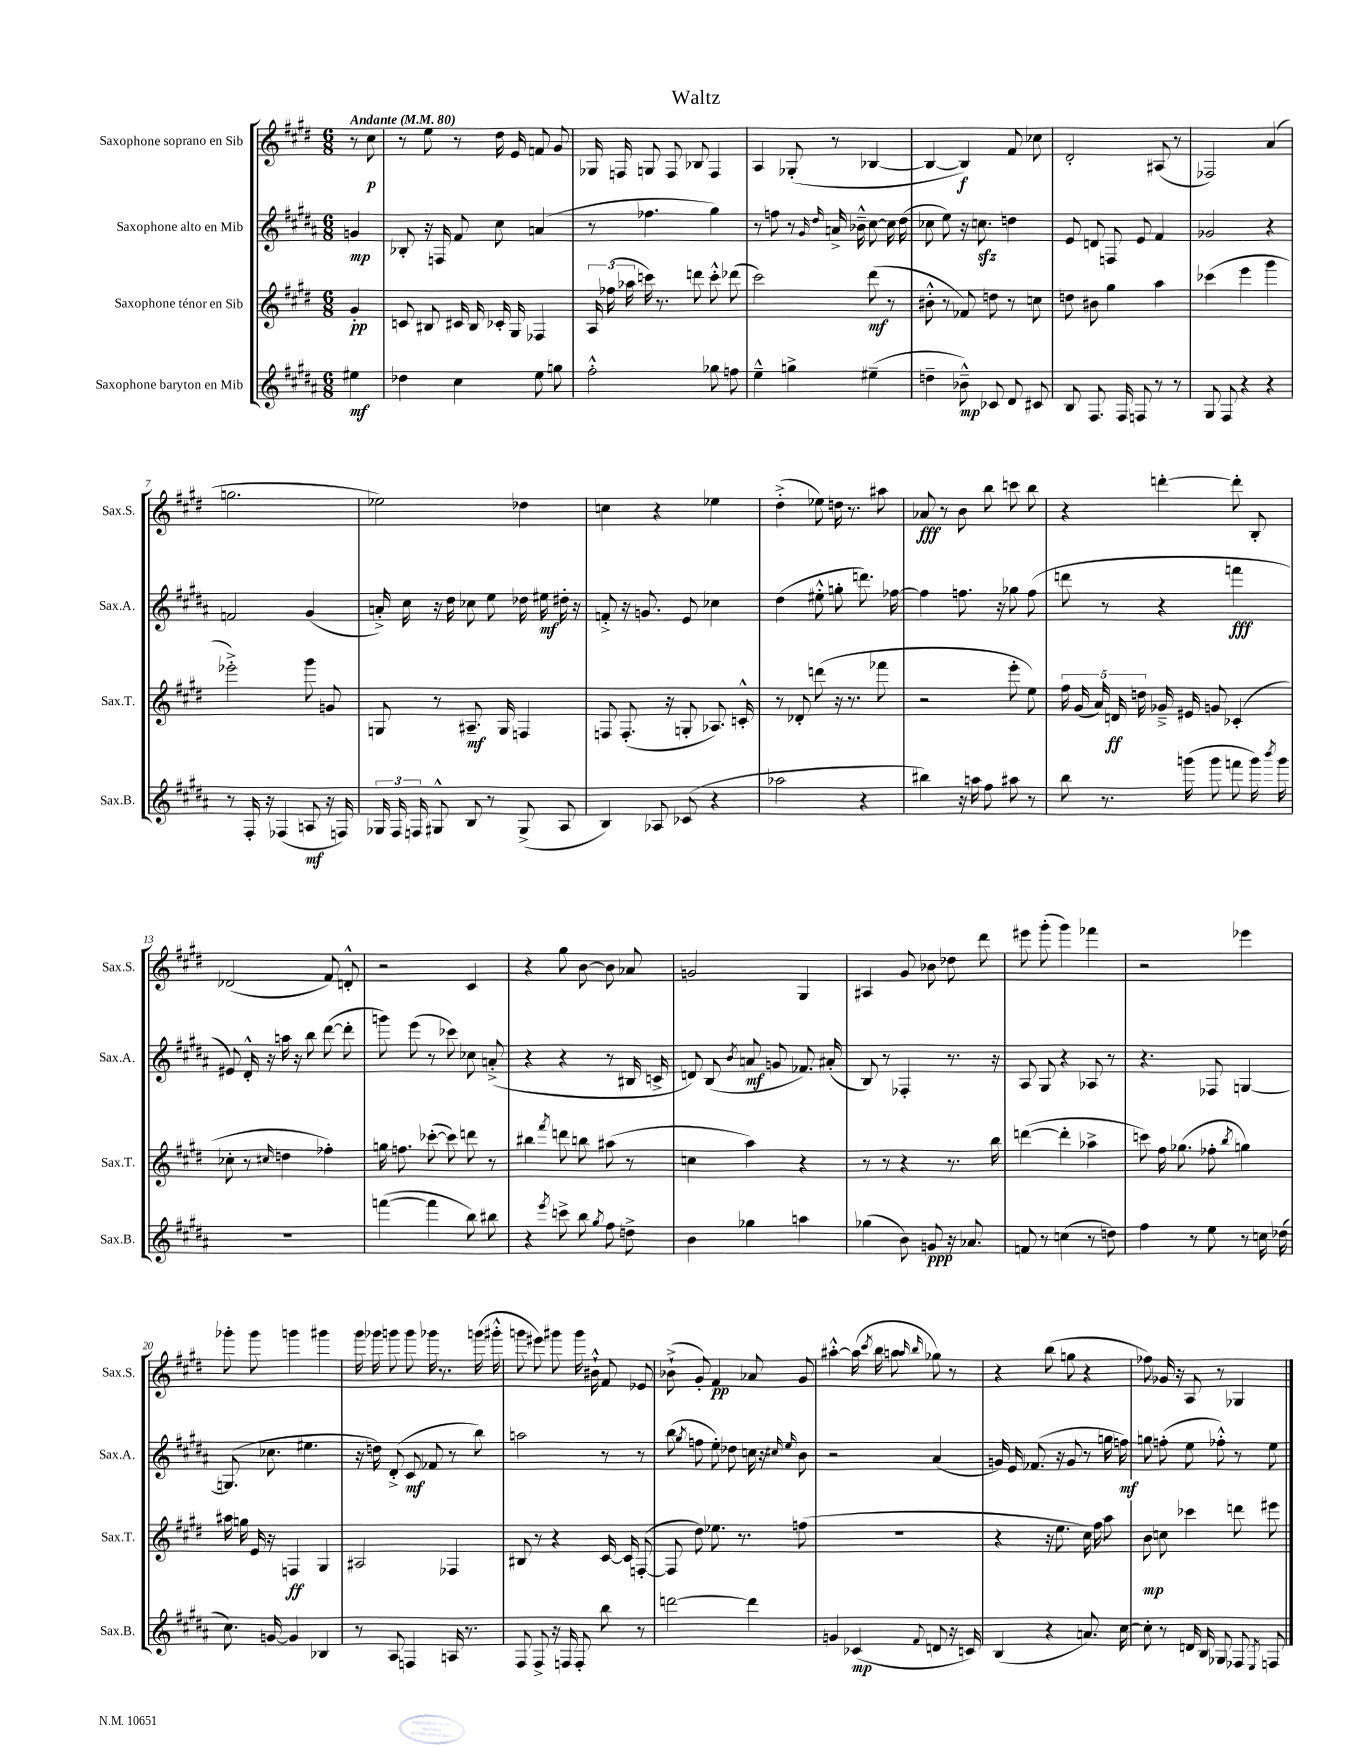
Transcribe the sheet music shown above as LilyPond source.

\header { title = "Waltz" }
<<
\new StaffGroup <<
\new Staff = "s0" \with { instrumentName = "Saxophone soprano en Sib" shortInstrumentName = "Sax.S." } {
    \clef treble \key e \major \numericTimeSignature \time 6/8 \partial 4 \tempo "Andante" 4 = 80
    \autoBeamOff r8 cis''8\p |
    r8 e''8 r8 dis''16 e'16 f'8 gis'8 |
    ges16 f16 g8 f8 bes8 f4 |
    a4 ges8-.( r8 bes4~ |
    bes4~ bes4\f) fis'8 ces''8 |
    dis'2-. ais8( r8 |
    fes2) a'4( |
    g''2. |
    ees''2) des''4 |
    c''4 r4 ees''4 |
    dis''4-.->( ees''8) d''16 r8. ais''8 |
    aes'8\fff r8 b'8 b''8 c'''8 b''8 |
    r4 d'''4~-. d'''8-. b8-. |
    des'2( fis'8) d'8-.-^ |
    r2 cis'4 |
    r4 gis''8 b'8~ b'8 aes'8 |
    g'2 gis4 |
    ais4 gis'8 bes'8 des''8 dis'''8 |
    eis'''8 gis'''8-.( gis'''4) fes'''4 |
    r2 ees'''4 |
    ges'''8-. ges'''8 g'''4 gis'''4 |
    gis'''16 ges'''16 g'''8 g'''8 ges'''16 r8. g'''16( gis'''16-.-^ |
    g'''8 eis'''8) gis'''8 gis'''16 bis'16-!-^ fis'8 ees'8 |
    bes'8-!->( gis'8-.) fis'4\pp aes'8 gis'8 |
    ais''4~-.-^ ais''16( \acciaccatura { cis'''8 } b''16 a''8 \grace { a''16 b''16 } ges''8) r8 |
    r4 b''8( g''8 r4 |
    fes''8) ges'16 r16 a8 r8 ges4 \bar "|." |
}
\new Staff = "s1" \with { instrumentName = "Saxophone alto en Mib" shortInstrumentName = "Sax.A." } {
    \clef treble \key b \major \numericTimeSignature \time 6/8 \partial 4
    \autoBeamOff g'4\mp |
    bes8-. r16 f16 fis'8 cis''8 a'4( |
    r8 fes''4. gis''4) |
    r8 f''8 r8 \grace { gis'16 dis''16 } a'16-> bes'16---^ cis''8~ cis''16 dis''16( |
    ces''8 e''8) r16 c''8.\sfz d''4 |
    e'8 d'8 f8 e'8 fis'4 |
    ges'2 r4 |
    f'2 gis'4( |
    a'16-.->) cis''16 r16 dis''16 ces''8 e''8 des''16 eis''16\mf dis''16-. r16 |
    f'8-.-> r16 g'8. e'8 ces''4 |
    dis''4( eis''8-.-^ g''8-. d'''8.) fes''16~ |
    fes''4 f''8. r16 ges''8 f''8( |
    d'''8 r8 r4 f'''4\fff |
    eis'8) dis'16-.-^ r16 a''16 r16 b''8 dis'''8~( dis'''8-. |
    g'''8) e'''8( r8 ces'''8) ces''8 a'8-.->( |
    r4 r4 r8 bis16 c'16-> |
    d'8) b8( \acciaccatura { b'8 } a'8\mf g'8 fes'8.) ais'16-.( |
    b8) r8 fes4-. r8. r16 |
    ais8 gis8 r4 aes8 r8 |
    r4. fes8 g4~ |
    g8.( ces''8. eis''4. |
    r16 d''16) dis'8-.->( cis'8\mf fes'8 r8 b''8) |
    a''2 r8 r8 |
    b''8( \acciaccatura { gis''8 } f''8 e''8-.) des''8 c''16 r16 \grace { cis''16 e''16 } b'8 |
    r2 ais'4( |
    g'16) e'16 fes'8.( r16 g'8 r8 g''16 f''16\mf) |
    g''8 f''8-.( e''8 fes''8-.-^) r8 e''8 \bar "|." |
}
\new Staff = "s2" \with { instrumentName = "Saxophone ténor en Sib" shortInstrumentName = "Sax.T." } {
    \clef treble \key e \major \numericTimeSignature \time 6/8 \partial 4
    \autoBeamOff gis'4-.\pp |
    c'8 bis8 cis'16 bis16 ces'16-. gis16 fes4 |
    \tuplet 3/2 { a16 fes''16( aes''16 } c'''16) r8. d'''8 c'''8-.-^ des'''8( |
    cis'''2) dis'''8\mf( r8 |
    bis'8-.-^ r8 fes'8) d''8 r8 c''8 |
    d''8 bis'8 gis''4 a''4 |
    ces'''4( e'''4 gis'''4 |
    ees'''2-.->) gis'''8 g'8 |
    g8 r8 ais8.--\mf g16 f4 |
    f8 f8.-.( r16 g8-. aes8.) c'16-.-^ |
    r8 des'8-. d'''8( r16 r8. fes'''8 |
    r2 e'''8-. e''8) |
    \tuplet 5/4 { fis''16 gis'16( a'16) d'16\ff d''16 } ges'16---> eis'16 g'8 ces'4-.( |
    ces''8-. r8 \grace { cis''16 } d''4 fes''4-.) |
    g''16 f''8. ces'''8~-.( ces'''8) d'''8 r8 |
    bis''4 \acciaccatura { fis'''8 } d'''8 b''8 ais''8( r8 |
    c''4 a''4) r4 |
    r8 r8 r4 r8. b''16 |
    d'''4~( d'''4-. aes''4-> |
    c'''8) fis''16 ges''8.( fes''8-. \acciaccatura { b''8 } g''4) |
    ais''16 g''16 e'16 r16 f4\ff gis4 |
    ais2 fes4 |
    bis8 r8 r4 cis'16~ cis'16 f8~-.( |
    f8 dis''8) ees''8. r8. f''8( |
    R2. |
    r4 r16 e''8. cis''16) fis''16 a''8 |
    b'8\mp c''8 ces'''4 d'''8 eis'''8 \bar "|." |
}
\new Staff = "s3" \with { instrumentName = "Saxophone baryton en Mib" shortInstrumentName = "Sax.B." } {
    \clef treble \key b \major \numericTimeSignature \time 6/8 \partial 4
    \autoBeamOff eis''4\mf |
    des''4 cis''4 e''8 g''8 |
    fis''2-.-^ ges''8 f''8 |
    e''4---^ g''4-> eis''4--( |
    d''4-- bes'8---^\mp) ces'8 dis'8 cis'8 |
    b8 fis8. fis16 f8 r8 r8 |
    gis8 fis8 r4 r4 |
    r8 fis16-. r16 fes4( a8\mf r16 f16) |
    \tuplet 3/2 { ges16 fis16 f16 } gis8-^ b8 r8 gis8->( ais8 |
    b4) aes8 ces'8( r4 |
    aes''2 r4 |
    bis''4) r16 a''16 fis''8 ais''8 r8 |
    b''8 r8. g'''16( g'''8 f'''8 g'''16) \acciaccatura { b'''8 } g'''16 |
    R2. |
    f'''4~( f'''4 b''8) bis''8 |
    r4 \acciaccatura { e'''8 } c'''8-> b''8 \acciaccatura { gis''8 } fis''8 d''8-> |
    b'4 ges''4 a''4 |
    ges''4( b'8) g'8\ppp r16 aes'8. |
    f'8 r8 c''4( r8 d''8) |
    fis''4 r8 e''8 r8 c''16 des''16( |
    cis''8.) g'16~ g'4 bes4 |
    r8 ais8 f4 a16 r8. |
    fis8 fis8-> r16 f16 f8-. b''8 r8 |
    d'''2~ d'''4 |
    g'4 ces'4\mp( \appoggiatura { fis'8 } d'8 r16 c'16) |
    b4( r4 a'8.) cis''16~ |
    cis''8-. r8 d'16 b16 ges8 fes8 \acciaccatura { e8 } f8 \bar "|." |
}
>>
>>
